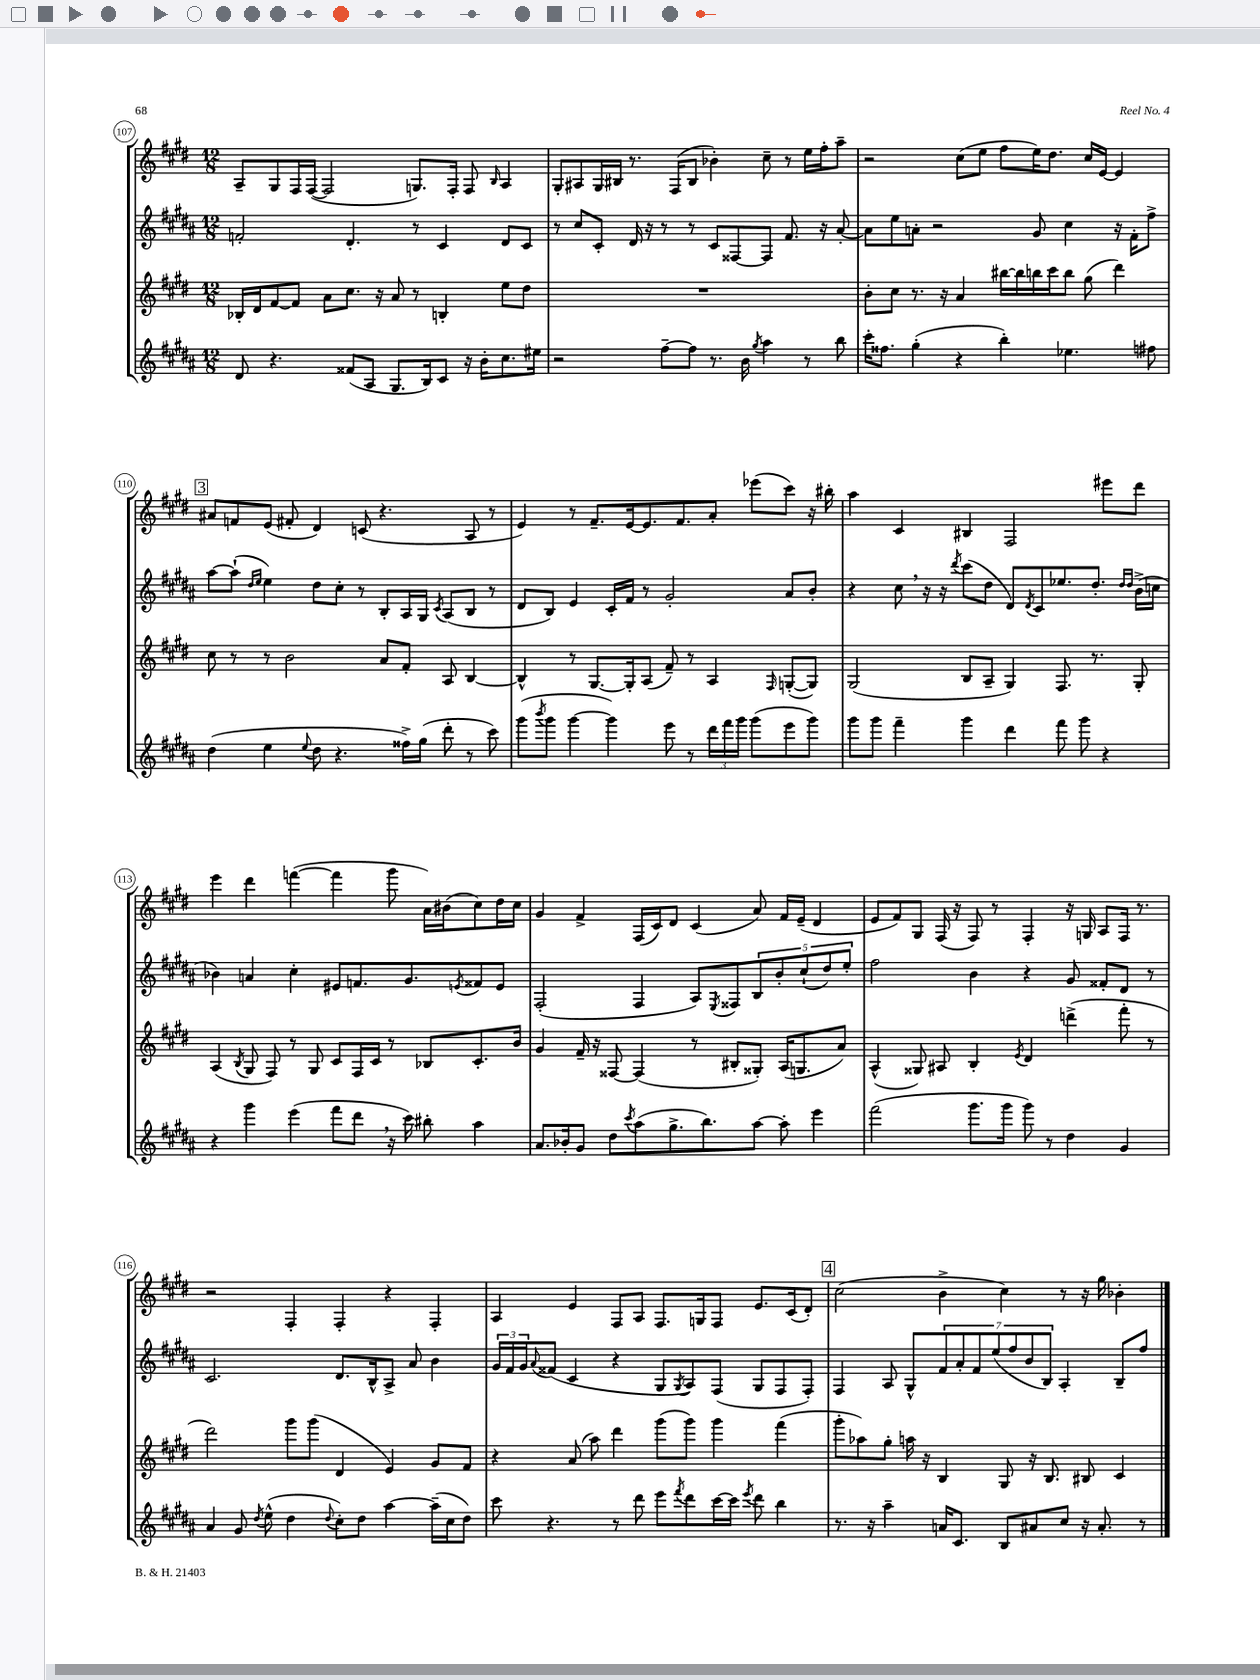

**kern	**kern	**kern	**kern
*staff4	*staff3	*staff2	*staff1
*clefG2	*clefG2	*clefG2	*clefG2
*k[f#c#g#d#a#]	*k[f#c#g#d#]	*k[f#c#g#d#a#]	*k[f#c#g#d#]
*M12/8	*M12/8	*M12/8	*M12/8
8d#	16B-'	2f'	8A~
.	16d#	.	.
4.r	[8f#	.	8G#
.	8f#]	.	16F#
.	.	.	([16F#
.	8a	.	2F#]
(8f##	8.cc#	4.d#'	.
8A#	.	.	.
.	16r	.	.
8.G#	8a	.	.
.	8r	8r	8.G)
16B)	.	.	.
8c#	4B'	4c#	.
.	.	.	16F#'
16r	.	.	8F#
16b'	.	.	.
.	.	.	16qqB
8.cc#	8ee	8d#	4A
.	8dd#	8c#	.
16ee#	.	.	.
=	=	=	=
2r	1.r	8r	8G#'
.	.	8cc#	8A#
.	.	8c#'	16G#
.	.	.	16B#
.	.	16d#	8.r
.	.	16r	.
[8ff#~	.	8r	.
.	.	.	(16F#
8ff#]	.	8r	8B#
8.r	.	8c#	4b-')
.	.	[8F##	.
16b	.	.	.
8qgg#	.	.	.
4aa#	.	8F##]	8cc#~
.	.	8.f#	8r
8r	.	.	16ee
.	.	16r	16ff#'
8bb	.	[8a#'	8aa~
=	=	=	=
16ccc#'	8b'	8a#]	2r
8.ff##	.	.	.
.	8cc#	8ee	.
(4gg#'	8.r	8a'	.
.	.	2r	.
.	16r	.	.
4r	4a	.	(8cc#
.	.	.	8ee
4bb')	[16bb#	.	8ff#
.	16bb#]	.	.
.	16bb	8g#	16ee)
.	16ccc#	.	8.dd#
4.ee-	8bb	4cc#	.
.	(8gg#	.	16cc#
.	.	.	[16e
.	4ddd#)	16r	4e]
.	.	16f#'	.
8ff#	.	8ff#^	.
=	=	=	=
(4dd#	8cc#	[8aa#	8a#
.	8r	(8aa#`]	8f
.	.	16qqdd#	.
.	.	16qqee	.
4ee	8r	4ee)	(8e
.	2b	.	8f#'
8qqee	.	.	.
8dd#	.	8dd#	4d#)
4.r	.	8cc#'	.
.	.	8r	(8c
.	8a	8B'	4.r
16ff##^)	8f#'	16A#	.
(16gg#	.	16G#	.
.	.	8qc#	.
8ddd#'	8A	(8A#	.
8r	[4B	8B	8A
8ccc#)	.	8r	8r
=	=	=	=
(8ggg#	4B^^]	8d#	4e)
8qbbb	.	.	.
8ggg#	.	8B)	.
[4ggg#	8r	4e	8r
.	[8.G#	.	8.f#~
4ggg#])	.	16c#'	.
.	16G#']	16f#	[16e
.	(8A	8r	8.e]
8eee	8f#~)	2g#'	.
.	.	.	8.f#
8r	8r	.	.
24ddd#	4A	.	8a'
24fff#	.	.	.
24ggg#	.	.	.
(8ggg#	.	.	(8eee-
.	16qqF#	.	.
8eee	([8G'	8a#	8ccc#)
8ggg#)	8G])	8b'	16r
.	.	.	16bb#'
=	=	=	=
8ggg#	(2G#	4r	4aa
8ggg#	.	.	.
4fff#~	.	8cc#	4c#
.	.	16r	.
.	.	16r	.
.	.	8qddd#	.
4ggg#	8B	(8ccc#	4B#
.	8A~	8dd#	.
4ddd#	4G#)	8d#)	2F#
.	.	8qd#	.
.	.	8c#	.
8fff#	8.F#	8.ee-	.
8ggg#	.	.	.
.	8.r	8.dd#'	.
4r	.	.	8eee#
.	.	16qqdd#	.
.	.	16qqdd#	.
.	8G#'	(16b^	8ddd#
.	.	16cc	.
=	=	=	=
4r	(4A	4b-)	4eee
.	8qB	.	.
4ggg#	8G#	4a	4ddd#
.	8F#)	.	.
(4eee	8r	4cc#'	([4fff
.	8G#	.	.
8fff#	8c#	8e#	4fff]
8ddd#	16F#	8.f	.
.	16c#	.	.
16r	8r	.	8ggg#
16ccc#)	.	8.g#	.
8bb#'	8B-	.	16a)
.	.	.	(16b#
.	.	8qe	.
4aa#	8.c#'	8f##	8cc#)
.	.	8e	16dd#
.	16b	.	16cc#
=	=	=	=
8.a#	4g#	(2F#'	4g#
16b-'	.	.	.
8g#	16f#~	.	4f#^
.	16r	.	.
8dd#	[8F##	.	.
8qccc#	.	.	.
(8aa#	(4F##]	4F#	(16F#
.	.	.	16c#)
8.gg#^	.	.	8d#
.	8r	8A#)	(4c#
8.bb)	.	.	.
.	.	8qE	.
.	8B#'	8F##	.
[8aa#	8G##')	10B	8a)
.	.	10b'	.
8aa#']	(16A	.	16f#
.	8.G	.	(16e~
.	.	(10cc#`	.
4eee	.	.	4d#
.	.	10dd#)	.
.	8a)	.	.
.	.	10ee'	.
=	=	=	=
(2fff#	(4A^^	2ff#	8e
.	.	.	8f#)
.	8G##)	.	8G#
.	8A#	.	(16F#
.	.	.	16r
8.ggg#	4B'	4b	8F#)
.	.	.	8r
16ggg#	.	.	.
.	8qe	.	.
8ggg#)	4d#	4r	4F#'
8r	.	.	.
4dd#	(4ddd^	8g#	16r
.	.	.	16G
.	.	8f##'	8A
4g#	8fff#'	8d#	16F#
.	.	.	8.r
.	8r	8r	.
=	=	=	=
4a#	2ddd#)	2.c#	2r
8g#	.	.	.
8qdd#	.	.	.
(8ee^^	.	.	.
4dd#	8ggg#	.	4F#'
.	(8ggg#	.	.
8qqdd#	.	.	.
8cc#')	4d#	8.d#	4F#'
8dd#	.	.	.
.	.	16B^^	.
[4aa#	4e)	8A#^	4r
.	.	8a#	.
(16aa#~]	8g#	4b	4F#'
16cc#	.	.	.
8dd#)	8f#	.	.
=	=	=	=
8ccc#	4r	24g#	4A
.	.	24f#	.
.	.	24g#	.
.	.	8qqa#	.
4.r	.	(8f##	.
.	(8a	4c#	4e
.	8aa)	.	.
8r	4ddd#	4r	8F#
8ddd#	.	.	8A
8eee	(8ggg#	8G#	8.F#
8qfff#	.	8qG#	.
8ddd#	8ggg#)	8A#)	.
.	.	.	16G
[16ccc#	4ggg#	(8F#	8F#
16ccc#]	.	.	.
8qeee	.	.	.
8ddd#	.	8G#	8.e
4bb	(4fff#	8F#	.
.	.	.	(16c#
.	.	8F#')	8d#')
=	=	=	=
8.r	8ggg#'	4F#	(2cc#
.	8aa-)	.	.
16r	.	.	.
4aa#~	8gg#'	8A#	.
.	16aa	8G#^^	.
.	16r	.	.
16a	4B	14f#	4b^
8.c#	.	.	.
.	.	14a#'	.
.	.	14f#	.
.	.	(14ee	.
8B	8G#	.	4cc#)
.	.	14ff#	.
.	.	14b	.
8a#	16r	.	.
.	.	14B)	.
.	8.B	.	.
8cc#	.	4A#'	8r
16r	8B#	.	16r
8.a#'	.	.	16gg#
.	4c#	8B~	4b-'
8r	.	8ff#	.
==	==	==	==
*-	*-	*-	*-
